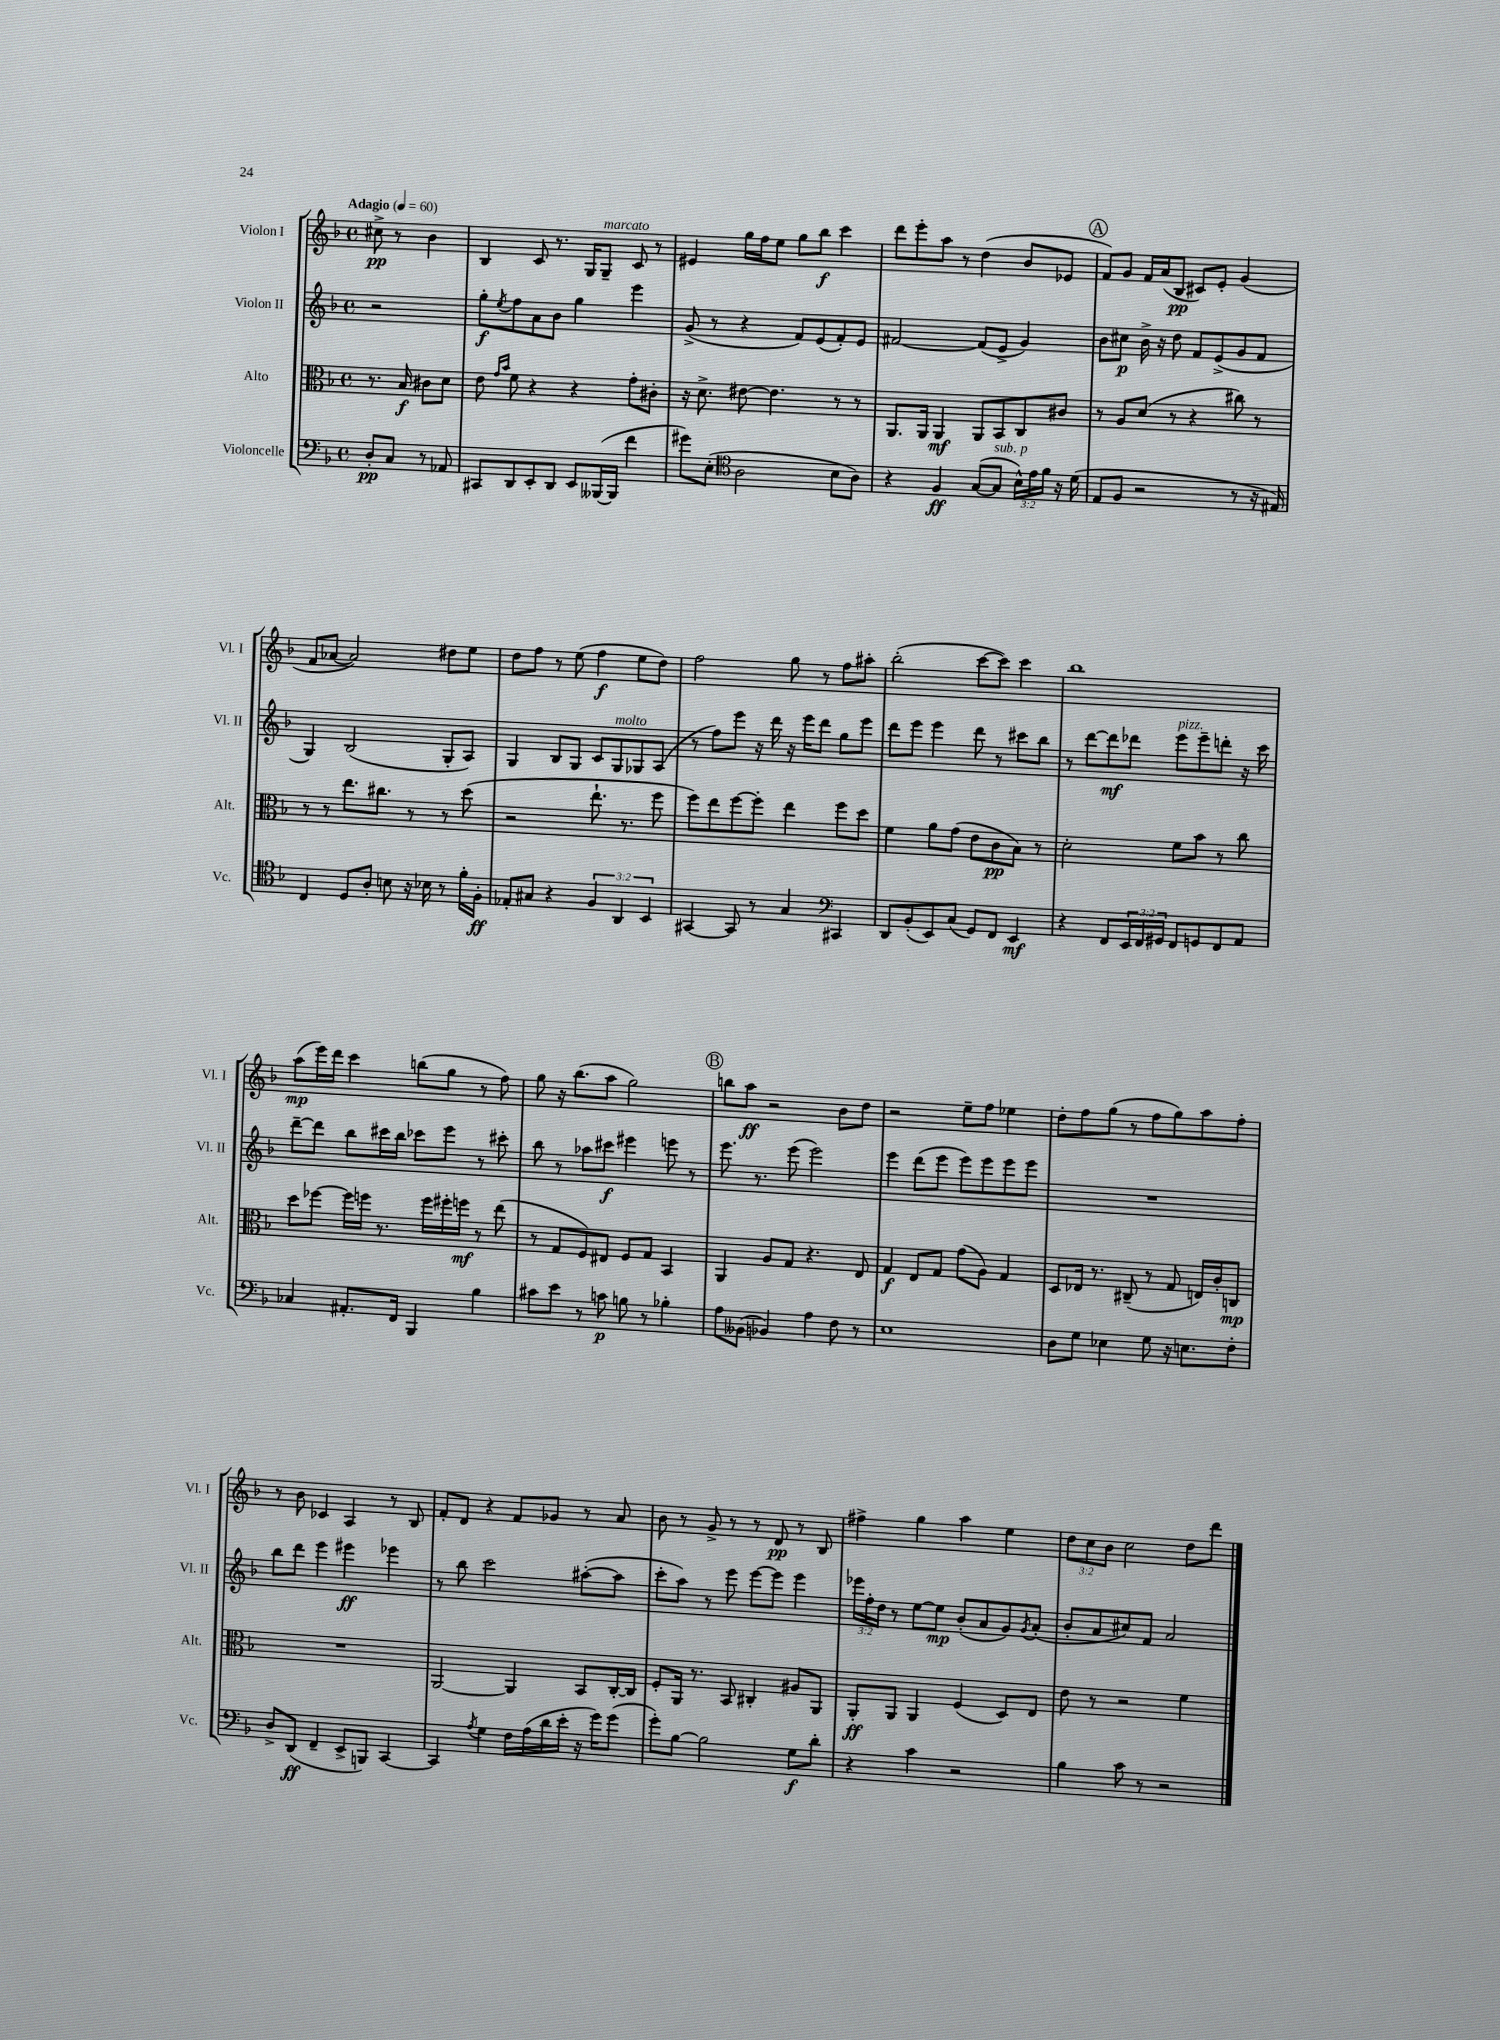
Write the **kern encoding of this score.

**kern	**kern	**kern	**kern
*staff4	*staff3	*staff2	*staff1
*clefF4	*clefC3	*clefG2	*clefG2
*k[b-]	*k[b-]	*k[b-]	*k[b-]
*M4/4	*M4/4	*M4/4	*M4/4
*met(c)	*met(c)	*met(c)	*met(c)
*MM60	*MM60	*MM60	*MM60
8D'	8.r	2r	8cc#^
8C	.	.	8r
.	16B-	.	.
8r	8c#	.	4b-
8AA-	8d	.	.
=	=	=	=
8CC#	8e	8gg'	4B-
.	16qqg	.	.
.	16qqb-	8qee	.
8DD	8f	8ff	.
8EE'	4r	8a	8c
8DD	.	8b-	8.r
8EE	4r	4gg	.
.	.	.	16G
([16BBB--	.	.	8G~
16BBB--]	.	.	.
4f	8g'	4eee	8c
.	8c#'	.	8r
=	=	=	=
8g#)	16r	(8g^	4e#
.	8.d^	.	.
(8E'	.	8r	.
*clefC4	*	*	*
2A	[8e#	4r	16gg
.	.	.	16ff
.	4.e#]	.	8ee
.	.	8f)	8gg
.	.	(8e	8bb-
8B-	8r	8f')	4ccc
8A)	8r	8e	.
=	=	=	=
4r	8.AA	[2f#	8ddd
.	.	.	8eee'
.	16AA	.	.
4F	4AA	.	8aa
.	.	.	8r
([8G	8AA	(8f#]	(4dd
8G]	8BB-	8e^	.
24B-^^)	8C	4g)	8b-
24e	.	.	.
24f	.	.	.
16r	8c#	.	8e-
(16d	.	.	.
=	=	=	=
8E	8r	8b-	8f)
8F	8A	8cc#	8g
2r	(8d	16b-^	16f
.	.	16r	(16a
.	8r	8dd	8B-
.	4r	8f	8c#)
.	.	(8e^	8e'
8r	8cc#)	8g	(4g
16r	8r	8f	.
16E#)	.	.	.
=	=	=	=
4C	8r	4G)	8f
.	8r	.	[8a-
8D	8.ee	(2B-	2a-])
8A'	.	.	.
.	8.cc#	.	.
8B	.	.	.
16r	8r	.	.
16B-	.	.	.
8r	8r	8G'	8dd#
16f'	(8dd	8A)	8ee
16F'	.	.	.
=	=	=	=
8E-'	2r	4G	8dd
8G#	.	.	8ff
4r	.	8B-	8r
.	.	8G	(8ee
6F	8.ee`	8c	4ff
.	.	8G	.
6AA	.	.	.
.	8.r	.	.
.	.	8G-	8ee
6BB-	.	.	.
.	8ff	(8A	8dd)
=	=	=	=
[4GG#	8ff)	8r	2ff
.	8ee	8ff)	.
8GG#]	[8ff	8eee	.
8r	8ff']	16r	.
.	.	16ddd	.
4G	4ee	16r	8gg
.	.	16eee	.
.	.	8ddd	8r
*clefF4	*	*	*
4CC#	8ff	8gg	8ff
.	8dd	8eee	8aa#'
=	=	=	=
8DD	4f	8ddd	(2bb-'
(8BB-'	.	8eee	.
8EE)	8a	4eee	.
(8C	(8g	.	.
8GG)	8e	8ddd	[8ccc
8FF	8c	8r	8ccc])
4EE	8B-)	8ccc#	4ccc
.	8r	8bb-	.
=	=	=	=
4r	2d'	8r	1bb-
.	.	[8ddd	.
8FF	.	8ddd]	.
24EE	.	8ddd-	.
24FF	.	.	.
24GG#	.	.	.
8FF	8f	8eee	.
8GG	8b-	8eee~	.
8FF	8r	8ddd'	.
8AA	8cc	16r	.
.	.	16ccc	.
=	=	=	=
4C-	8dd	[8ddd~	(8aa
.	[8ff-	8ddd]	16eee)
.	.	.	16ddd
8.AA#'	16ff-]	8bb-	4ccc
.	16ff	.	.
.	8.r	16ccc#	.
16FF	.	16bb-	.
4BBB-	.	8ccc-	(8bb
.	16ff	.	.
.	16ff#'	8eee	8gg
.	16ff	.	.
4B-	8r	8r	8r
.	(8ee	8ccc#'	8ff)
=	=	=	=
8c#	8r	8bb-	8gg
8e	8G	8r	16r
.	.	.	(8.bb-
8r	8F)	8aa-	.
8c	8E#	8ccc#	8aa
8B	8F	4eee#	2gg)
8r	8G	.	.
4B-'	4BB-	8eee	.
.	.	8r	.
=	=	=	=
8A	4AA	8.eee	8bb
(8BB--	.	.	8aa
.	.	8.r	.
4BB-)	8A	.	2r
.	8G	(8eee	.
4A	4.r	2eee)	.
8F	.	.	8b-
8r	8E	.	8dd
=	=	=	=
1E	4G	4eee	2r
.	8E	(8ddd	.
.	8G	8eee	.
.	(8g	8eee)	8ee~
.	8A)	8eee	8ff
.	4G	8eee	4ee-
.	.	8eee	.
=	=	=	=
8D	8D	1r	8dd'
8G	16E-	.	8ff
.	8.r	.	.
4E-	.	.	(8gg
.	(8C#~	.	8r
8G	8r	.	8ff
16r	8G	.	8gg)
8.E	.	.	.
.	16E)	.	8aa
.	16c'	.	.
8F'	8C	.	8ff'
=	=	=	=
8D^	1r	8bb-	8r
(8DD	.	8ddd	8b-
4FF~	.	4eee	4c-
8EE^	.	4eee#	4A
8BBB)	.	.	.
[4CC	.	4eee-	8r
.	.	.	8B-
=	=	=	=
4CC]	[2AA	8r	8f'
.	.	8bb-	8d
8qA	.	.	.
4G	.	2ccc	4r
16F	4AA]	.	8f
(16A	.	.	.
16d	.	.	8g-
16e'	.	.	.
16r	8BB-	([8aa#'	8r
16g)	.	.	.
(8g	[16C'	8aa#]	8a
.	16C]	.	.
=	=	=	=
8g')	8F'	8ccc'	8b-
[8B-	16AA	8aa)	8r
.	8.r	.	.
2B-]	.	8r	8g^
.	8BB-	8eee	8r
.	4C#'	[8eee	8r
.	.	8eee]	8d
8G	8A#	4eee	8r
8d'	8AA	.	8B-
=	=	=	=
4r	8AA'	24eee-	4ff#^
.	.	24ff'	.
.	.	24dd	.
.	8AA	8r	.
4c	4AA	[8ee	4gg
.	.	8ee]	.
2r	(4F	(8b-'	4aa
.	.	8a	.
.	8D)	8g)	4ee
.	.	8qg	.
.	8E	(8a'	.
=	=	=	=
4B-	8e	8b-'	12dd
.	.	.	12cc
.	8r	8a	.
.	.	.	12b-
8c	2r	8cc#)	2cc
8r	.	8f	.
2r	.	2a	.
.	4f	.	8dd
.	.	.	8ddd
==	==	==	==
*-	*-	*-	*-
